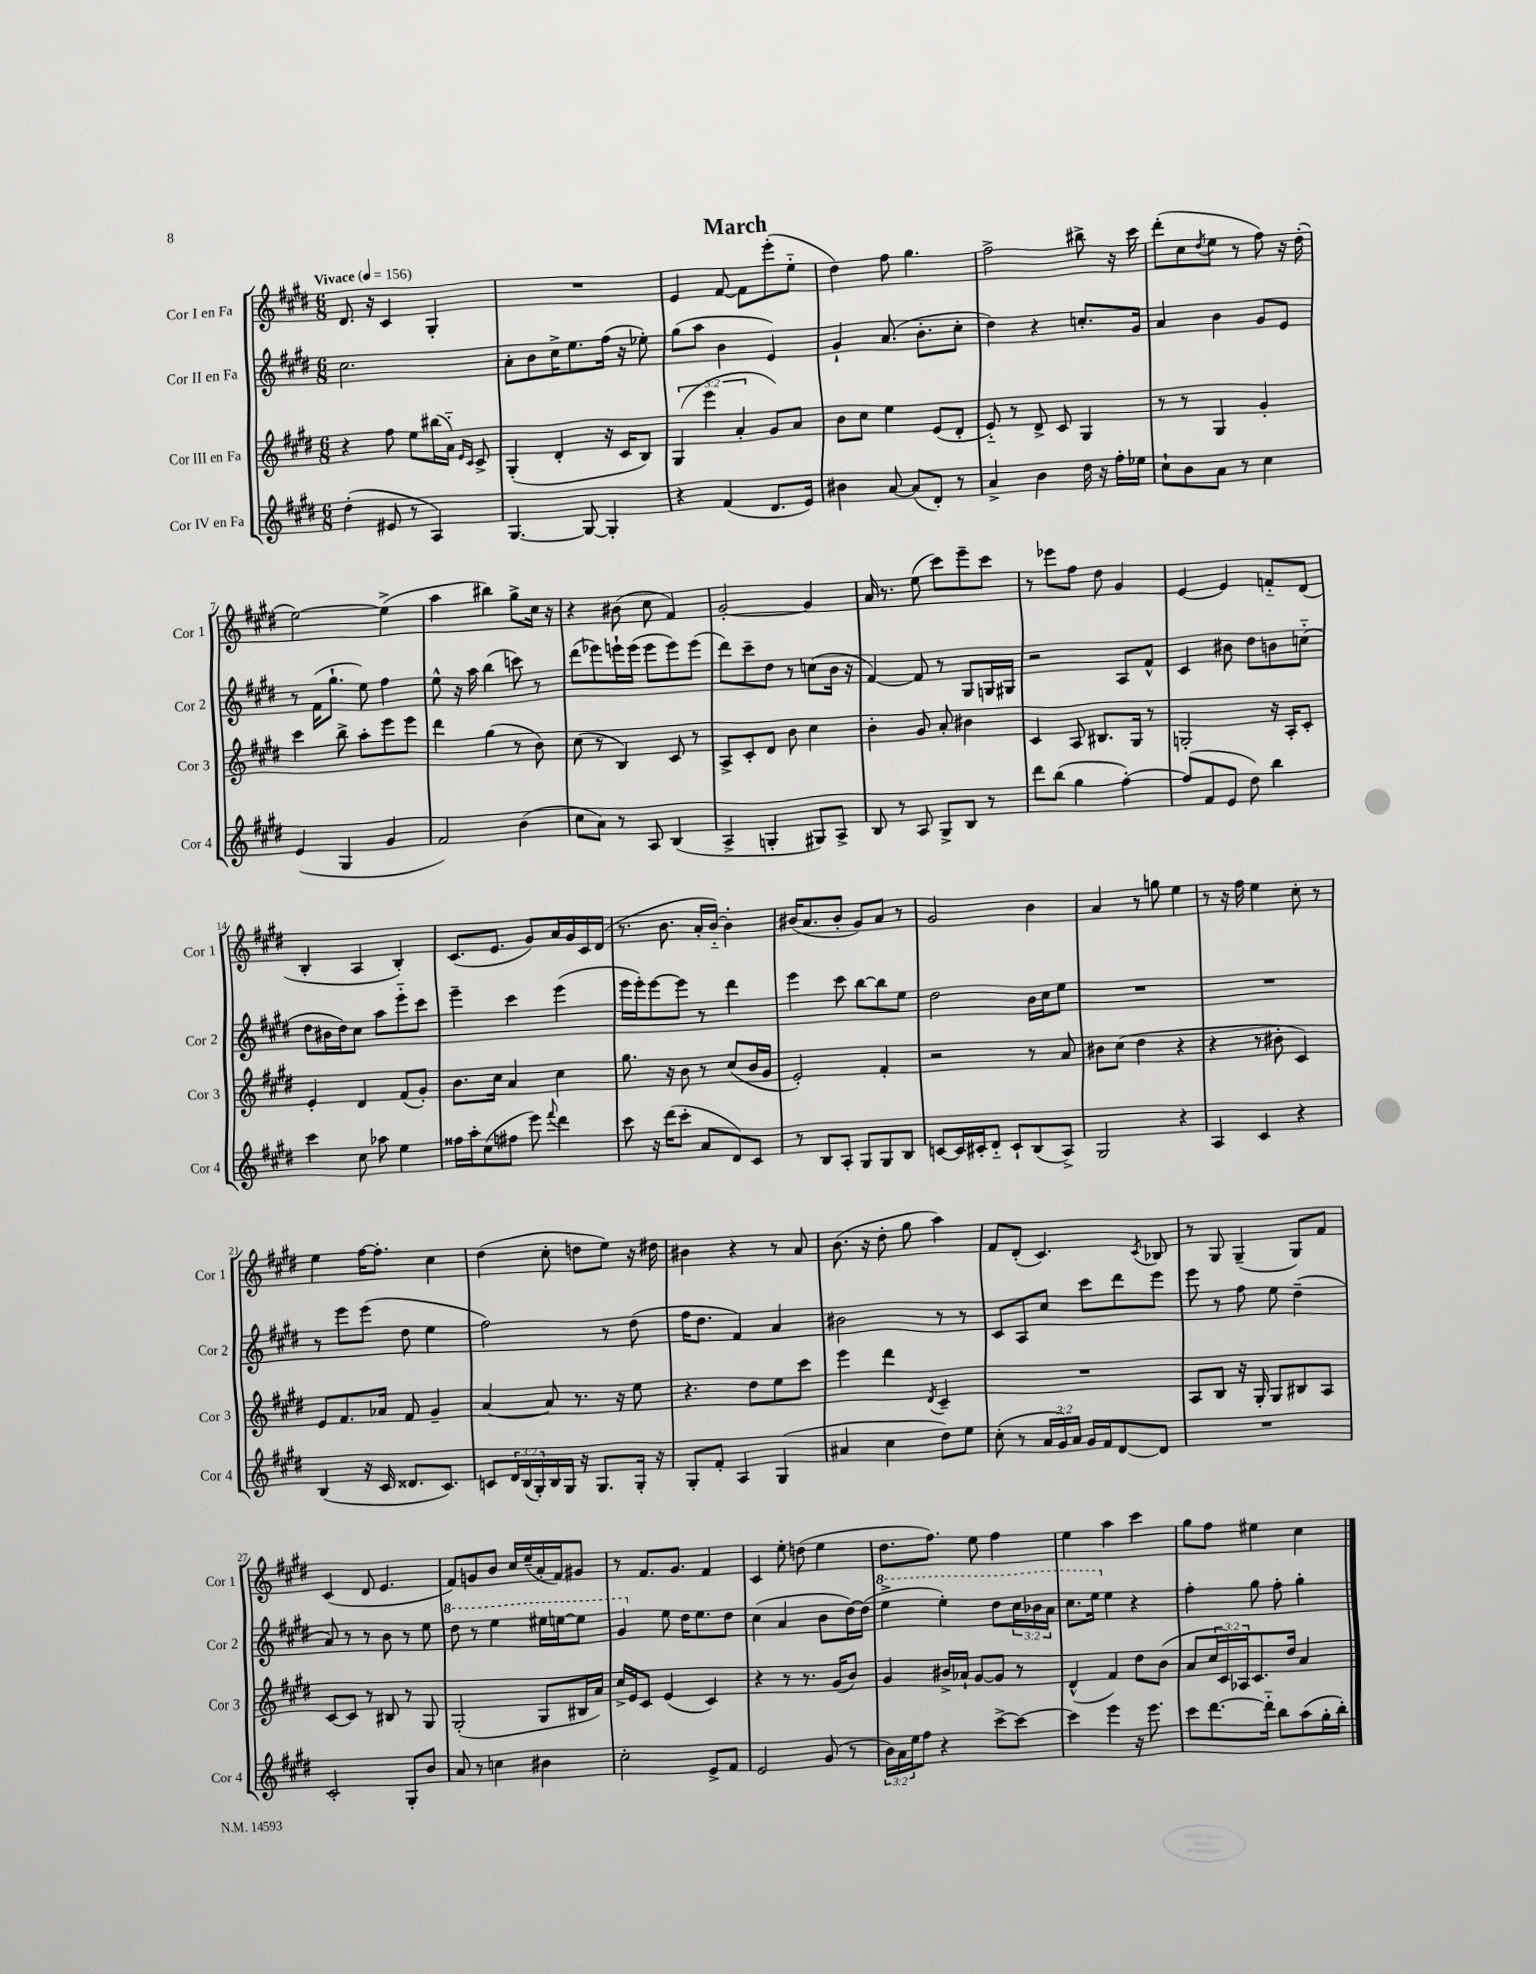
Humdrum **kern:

**kern	**kern	**kern	**kern
*part4	*part3	*part2	*part1
*staff4	*staff3	*staff2	*staff1
*I"Cor IV en Fa	*I"Cor III en Fa	*I"Cor II en Fa	*I"Cor I en Fa
*I'Cor 4	*I'Cor 3	*I'Cor 2	*I'Cor 1
*clefG2	*clefG2	*clefG2	*clefG2
*k[f#c#g#d#]	*k[f#c#g#d#]	*k[f#c#g#d#]	*k[f#c#g#d#]
*M6/8	*M6/8	*M6/8	*M6/8
*MM156	*MM156	*MM156	*MM156
=1	=1	=1	=1
!	!	!	!LO:TX:a:B:t=Vivace
(4dd#'\	4r	2.cc#\	8.d#/
.	.	.	16r
8e#X/	8ff#\	.	4c#/
8r	8ee\L	.	.
4A/)	(16bb#X\L	.	4G#'/
.	16a\JJ)	.	.
.	16qqe/LL	.	.
.	16qqc#/JJ	.	.
.	8c#^/	.	.
=2	=2	=2	=2
[4.G#/	(4G#'/	8a'\L	2.r
.	.	8b\	.
.	4d#'/	16cc#^\K	.
.	.	8.ee\	.
8G#/_	.	.	.
4G#'/]	16r	(16ff#\Jk	.
.	16c#/KL	16r	.
.	8B/J)	8ee-X'\)	.
=3	=3	=3	=3
4r	(6G#/	(8gg#\L	4e/
.	.	8aa\J	.
.	6eee\	.	.
(4f#/	.	4b\	[8f#/
.	6a'/	.	.
.	.	.	8f#\L]
8.d#/L	8g#/L)	4e/)	(8eee'\
.	8a/J	.	8ee\J
16e/Jk)	.	.	.
=4	=4	=4	=4
4b#X\	8b\L	4g#`/	4dd#\)
.	8cc#\J	.	.
[8a/	4ee\	(8.a/	8ff#\
(8a/L]	.	.	4.gg#\
.	.	8.b'\L	.
8d#'/J)	(8e/L	.	.
8r	8d#'/J	8cc#'\J	.
=5	=5	=5	=5
4a^/	8e/)	4dd#\)	2ff#^\
.	8r	.	.
4b\	8d#^/	4r	.
.	8c#/	.	.
16dd#\	4G#/	8.ccn'/L	8bb#X^\
16r	.	.	.
16ff#'\LL	.	.	16r
16ee-X\JJ	.	16g#/Jk	16ccc#\
=6	=6	=6	=6
8cc#`\L	8r	4a/	(8ddd#'\L
8b\	8r	.	8cc#\
.	.	.	8qdd#/
8a\J	4G#/	4b\	8ee\J
8r	.	.	8r
4cc#\	4g#'/	8g#/L	8ff#\)
.	.	8e/J	16r
.	.	.	(16dd#'\
!!LO:LB:g=z
=7	=7	=7	=7
(4e/	4ccc#\	8r	[2ee\)
.	.	(16f#\KL	.
.	.	8.gg#`\J	.
4G#/	8bb^\	.	.
.	8aa'\L	8ee\)	.
4g#/	8eee\	4ff#\	(4ee^\]
.	8eee\J	.	.
=8	=8	=8	=8
2f#/)	4ddd#\	8ee^^\	4aa\
.	.	16r	.
.	.	16aa\	.
.	(4gg#\	(4bb\	4bb#X\)
(4b\	8r	8cccn\)	8gg#^\L
.	8b\)	8r	16cc#\Jk
.	.	.	16r
=9	=9	=9	=9
8cc#\L	(8cc#\	(8ddd#\L	4r
8a\J)	8r	8eee-X\)	.
8r	4B/)	16eeen`\L	(8b#X\
.	.	(16eee\JJ	.
8A/	.	8eee\L	8cc#\
(4B/	8c#/	8eee\)	4f#/)
.	8r	(8eee\J	.
=10	=10	=10	=10
4A^/	8A^/L	8ddd#\L)	[2g#'/
.	8c#'/	8ccc#~\	.
4Gn'/	8d#/J	8dd#\J	.
.	8b\	8r	.
8G#X/L)	4cc#\	(8ccn\L	4g#/]
8A^/J	.	16b\Jk	.
.	.	16r	.
=11	=11	=11	=11
8B/	4b'\	[4f#/)	16a/
.	.	.	8.r
8r	.	.	.
8A/	8g#/	8f#/]	(8ee\
8G#^/L	8a'/	8r	8ccc#\L)
8B/J	4b#X\	8G#/L	8eee~\
8r	.	16Gn/L	8ccc#\J
.	.	16G#X/JJ	.
=12	=12	=12	=12
8ddd#\L	4c#/	2r	8r
(8bb\J	.	.	8eee-X\L
4gg#\	8A/	.	8ff#\J
.	8.B#X/L	.	8dd#\
[4ff#'\)	.	8A/L	4g#/
.	16G#/Jk	.	.
.	8r	8f#^^/J	.
=13	=13	=13	=13
(8ff#/L]	2Gn'/	4c#/	[4e/
8f#/	.	.	.
8e/J	.	8b#X\	4e/]
8dd#\)	.	8dd#\L	.
4bb\	16r	8bn\	8fn/L
.	16A'/KL	.	.
.	8c#'/J	(8ccn\J	(8d#/J
!!LO:LB:g=z
=14	=14	=14	=14
4ccc#\	4e'/	8dd#\L	4B'/
.	.	16b#X\L	.
.	.	16dd#\J)	.
8cc#\	4d#/	8cc#\J	4A/
8aa-X\	.	8aa\L	.
4ee\	(8f#/L	8eee\	4B'/)
.	8g#'/J)	8ccc#\J	.
=15	=15	=15	=15
16ff##X\LL	8.b\L	4eee~\	(8.c#/L
16aa'\J	.	.	.
(8cc#\	.	.	.
.	16cc#\Jk	.	8.e/J
8ff#X\J	4a/	4ccc#\	.
8eee\)	.	.	8g#/L)
8qqfff#/	.	.	.
4ddd#\	4cc#\	(4eee\	16a/L
.	.	.	16g#/
.	.	.	16c#/
.	.	.	(16d#/JJ
=16	=16	=16	=16
8ccc#\	8.gg#\	16eee\LL	8.r
.	.	16eee'\J)	.
16r	.	[8eee\	.
(16ddd#\KL	16r	.	8.b\
8ccc#'\J	8b\	8eee\J]	.
8a/L	8r	8r	16a'/LL
.	.	.	[16b/JJ)
8d#/)	(8cc#/L	4ddd#\	4b'\]
8c#/J	16b/L	.	.
.	16g#/JJ	.	.
=17	=17	=17	=17
8r	2e'/)	4eee\	(16b#X/KL
.	.	.	8.a/
8B/L	.	.	.
8A'/J	.	8ccc#\	8b#'/J
8G#/L	.	[8bb\L	8g#/L)
8G#/	4f#'/	8bb\]	8a/J
8B/J	.	8ee\J	8r
=18	=18	=18	=18
[8cn/L	2r	2dd#\	2g#/
16c/L]	.	.	.
16c#X'/J	.	.	.
8d#/J	.	.	.
8c#`/L	.	.	.
(8B/	8r	16b\LL	4b\
.	.	16cc#\J	.
8A^/J)	8a/	8ee\J	.
=19	=19	=19	=19
2G#/	8b#X\L	2.r	4a/
.	(8cc#\J	.	.
.	4dd#\	.	8r
.	.	.	8ggn\
4r	4r	.	4ee\
=20	=20	=20	=20
4A/	4r	2.r	8r
.	.	.	16r
.	.	.	16ff#\
4c#/	8r	.	4ee\
.	8b#X'\	.	.
4r	4c#/)	.	8cc#'\
.	.	.	8r
!!LO:LB:g=z
=21	=21	=21	=21
(4B/	8e/L	8r	4ee\
.	8.f#/	8eee\L	.
16r	.	(8eee\J	[16ff#\KL
16c#/	16a-X/Jk	.	8.ff#'\J]
8.d##X/L	8f#/	8dd#\	.
.	4g#~/	4ee\	4cc#\
8.c#/J)	.	.	.
=22	=22	=22	=22
8cn/L	[4a/	2ff#\)	(4dd#\
24d#/L	.	.	.
(24B/	.	.	.
24G#'/)	.	.	.
16B/	8a/]	.	8cc#'\
16G#/JJ	.	.	.
16r	8.r	.	8ddn\L
8.G#/L	.	.	.
.	.	8r	8ee\J)
.	16r	.	.
16G#'/Jk	8ee\	(8dd#\	16r
16r	.	.	16dd#X\
=23	=23	=23	=23
8G#'/L	4.r	16ff#\KL	4b#X\
.	.	8.dd#\J	.
8f#'/J	.	.	.
4A/	.	4f#/)	4r
.	8dd#\L	.	.
(4G#/	8ee\	4a/	8r
.	8ccc#\J	.	8a/
=24	=24	=24	=24
4a#X/	4eee\	2b#X\	(8.b\
.	.	.	16r
4cc#\	4ddd#\	.	8dd#'\
.	.	.	8gg#\
.	8qd#/	.	.
8dd#\L)	4c#~/	8r	4aa\)
8ee\J	.	8r	.
=25	=25	=25	=25
(8cc#'\	2.r	8c#/L	8f#/L
8r	.	8A/	(8d#'/J
24a/LL	.	8cc#/J	4.c#/)
24g#/)	.	.	.
24a/JJ	.	.	.
16g#/LL	.	8ccc#\L	.
16f#/J	.	.	.
[8d#/	.	8ddd#\	.
.	.	.	8qc#/
8d#/J]	.	8eee\J	8B-X/
=26	=26	=26	=26
2.r	8A/L	8eee\	8r
.	8B/J	8r	8G#/
.	16r	8ff#\	(4G#~/
.	16G#'/	.	.
.	8G#/L	8ee\	.
.	8B#X/	(4dd#~\	8G#/L)
.	8A/J	.	8f#/J
!!LO:LB:g=z
=27	=27	=27	=27
2c#'/	[8c#/L	8a/)	(4c#/
.	8c#/J]	8r	.
.	8r	8r	8d#/
.	8B#X/	8b\	4.e/
8G#'/L	8r	8r	.
8b/J	8G#/	8ee\	.
=28	=28	=28	=28
*	*	*8va	*
8a/	(2G#'/	8ddd#\	8f#/L)
8r	.	8r	8gn/
4ccn\	.	4eee\	8b/J
.	.	.	16cc#/LL
.	.	.	(16ee~/
4b#X\	8G#/L	16eee#X\LL	16a'/
.	.	[16eeen\J	16f#/J)
.	16B#X/L	8eee\J]	8g#X/J
.	16a/JJ)	.	.
=29	=29	=29	=29
2cc#'\	16cc#^/LL	4gg#/	8r
.	16e/J	.	.
.	8c#/J	.	8.f#/L
*	*	*X8va	*
.	(4e/	8ee\	.
.	.	.	8.g#/J
.	.	16dd#\KL	.
.	.	8.ee\	.
8e^/L	4c#/)	.	4f#/
8f#/J	.	8dd#\J	.
=30	=30	=30	=30
2e/	4r	(4cc#\	4c#/
.	8r	4a/	8ee'\
.	8.r	.	(8ddn\
(8g#/	.	8b\L	4ee\
.	(16g#/KL	.	.
8r	8b/J)	[16dd#\L)	.
.	.	(16dd#\JJ]	.
=31	=31	=31	=31
*	*	*8va	*
24b\LL)	4g#/	4eee^\	8.dd#\L
24a\	.	.	.
24ee\J	.	.	.
8ff#\J	.	.	.
.	.	.	8.ff#\J)
4r	16b#X^/LL	4eee'\)	.
.	16a-X`/JJ	.	.
.	[8g#/L	.	8ee\
[8ccc#^\L	8g#/J]	8ddd#\L	4ff#\
8ccc#\J_	8r	24ccc#\L	.
.	.	24bb-X\	.
.	.	24aa\JJ	.
=32	=32	=32	=32
4ccc#\]	(4d#^^/	8.ccc#\L	4ee\
.	.	16eee\Jk	.
*	*	*X8va	*
4eee\	4f#/)	4ee\	4aa\
16r	8dd#\L	4r	4ccc#\
8.eee\	.	.	.
.	(8b\J	.	.
=33	=33	=33	=33
8ccc#\L	8a/L	4ff#'\	8gg#\L
[8.ddd#\	24cc#/L	.	8ff#\J
.	24c#/)	.	.
.	24A-X/J	.	.
.	8.c#/	8gg#\	4ee#X\
16ddd#\Jk]	.	.	.
8bb\L	.	8ff#'\	.
.	16dd#/Jk	.	.
(8aa\	4a/	4gg#'\	4cc#\
16gg#'\L	.	.	.
16bb'\JJ)	.	.	.
==	==	==	==
*-	*-	*-	*-
